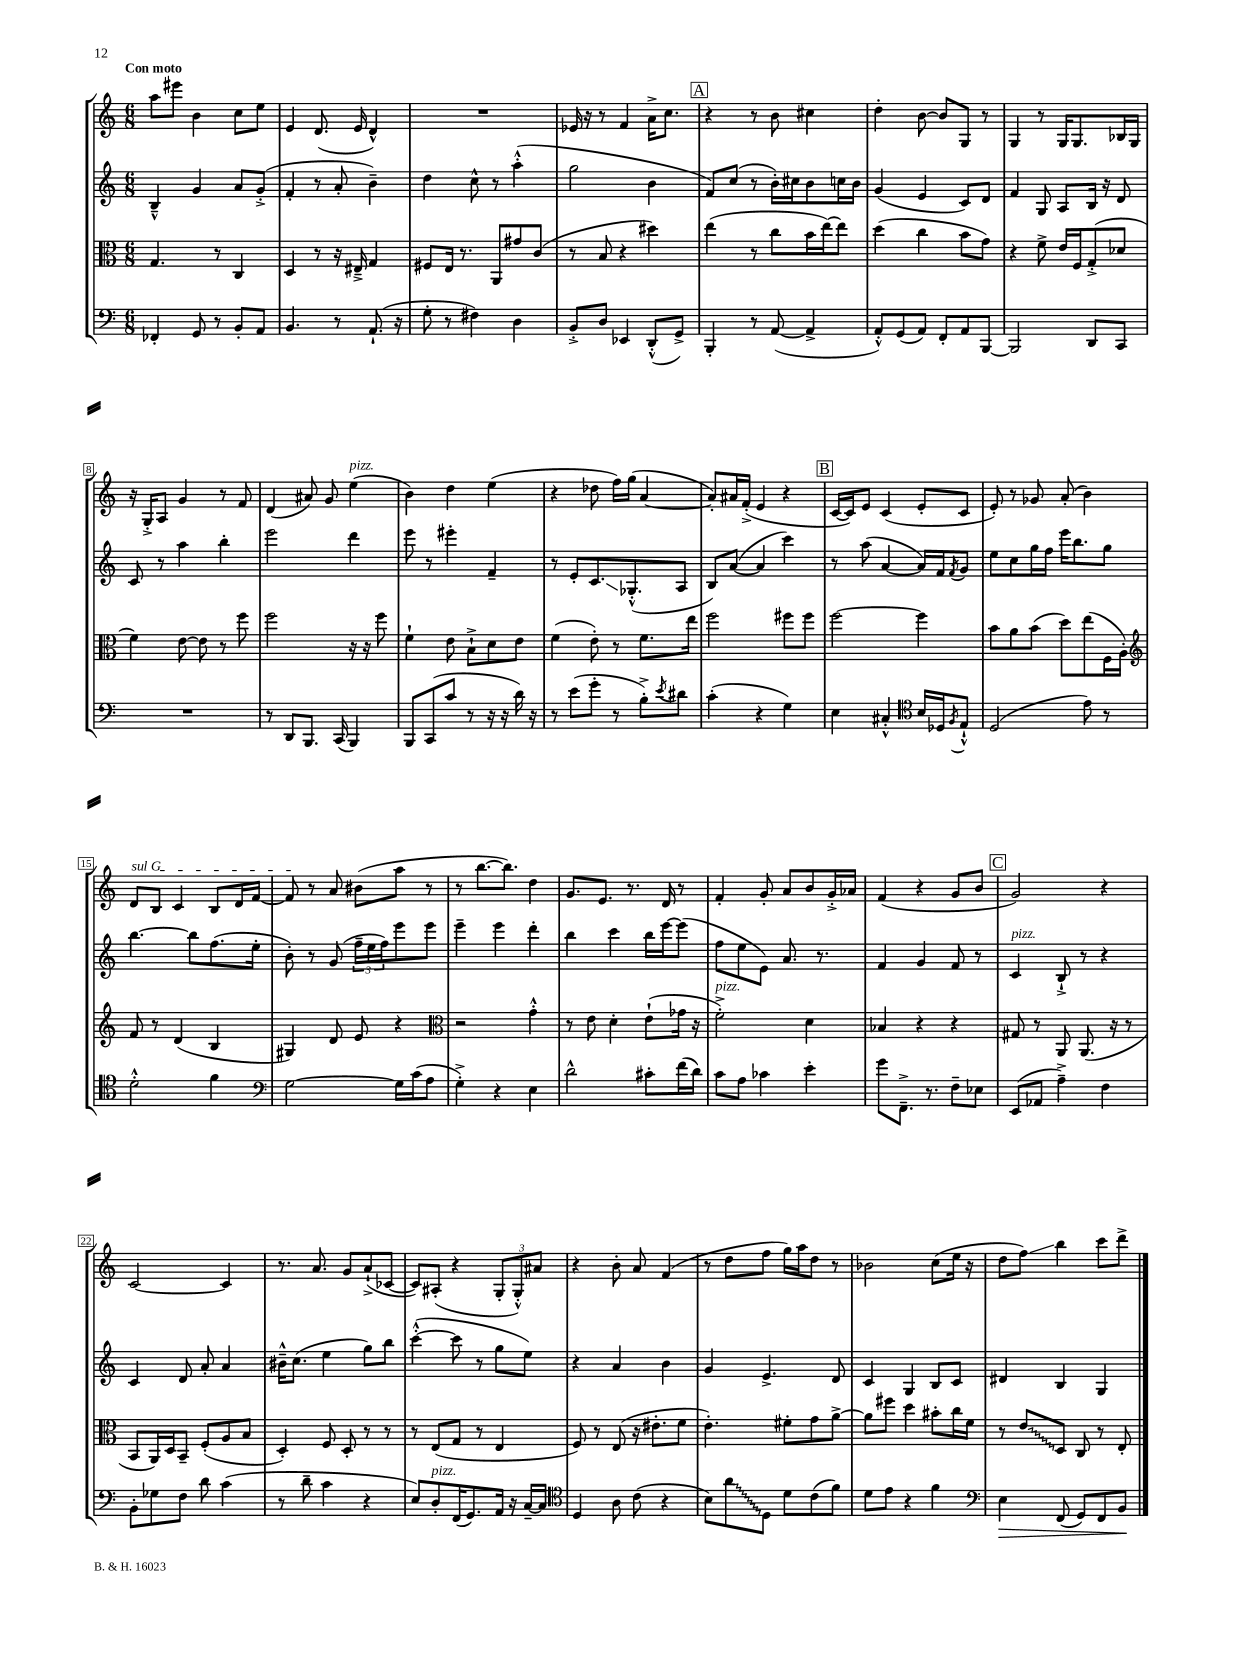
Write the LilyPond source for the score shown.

<<
\new StaffGroup <<
\new Staff = "s0" {
    \clef treble \key c \major \numericTimeSignature \time 6/8 \tempo "Con moto"
    a''8 eis'''8 b'4 c''8 e''8 |
    e'4 d'8.( e'16 d'4-^) |
    R2. |
    ees'16 r16 r8 f'4 a'16-> c''8. |
    \mark \markup { \box "A" } r4 r8 b'8 cis''4 |
    d''4-. b'8~ b'8 g8 r8 |
    g4 r8 g16 g8. bes16 g16 |
    r16 g16-.-> a8 g'4 r8 f'8 |
    d'4( ais'8) g'8 e''4^\markup { \italic "pizz." }( |
    b'4) d''4 e''4( |
    r4 des''8 f''16) g''16( a'4~ |
    a'8-.) ais'16 f'16-.->( e'4 r4 |
    \mark \markup { \box "B" } c'16~ c'16) e'8 c'4( e'8-. c'8 |
    e'8-.) r8 ges'8 a'8-.( b'4) |
    \once \override TextSpanner.bound-details.left.text = \markup { \italic "sul G" } d'8\startTextSpan b8 c'4 b8 d'16 f'16~ |
    f'8\stopTextSpan r8 a'8 bis'8( a''8 r8 |
    r8 b''8.~ b''8.) d''4 |
    g'8. e'8. r8. d'16 r8 |
    f'4-. g'8-. a'8 b'8 g'16-.-> aes'16 |
    f'4( r4 g'8 b'8 |
    \mark \markup { \box "C" } g'2) r4 |
    c'2~ c'4 |
    r8. a'8. g'8 a'8-!->( ces'8~ |
    ces'8) ais8-.( r4 \tuplet 3/2 { g8-. g8-.-^) ais'8 } |
    r4 b'8-. a'8 f'4( |
    r8 d''8 f''8 g''16) a''16 d''8 r8 |
    bes'2 c''8( e''16 r16 |
    d''8 f''8\glissando) b''4 c'''8 d'''8-> \bar "|." |
}
\new Staff = "s1" {
    \clef treble \key c \major \numericTimeSignature \time 6/8
    b4---^ g'4 a'8 g'8-.->( |
    f'4-. r8 a'8-. b'4--) |
    d''4 c''8-^ r8 a''4-.-^( |
    g''2 b'4 |
    \mark \markup { \box "A" } f'8) c''8( r8 b'16-.) cis''16 b'8 c''16 b'16 |
    g'4( e'4 c'8) d'8 |
    f'4 g8 a8 b16 r16 d'8 |
    c'8 r8 a''4 b''4-. |
    e'''2 d'''4 |
    e'''8 r8 eis'''4-. f'4-- |
    r8 e'8-. c'8.\glissando ges8.-.-^( a8 |
    b8) a'8~( a'4 c'''4) |
    \mark \markup { \box "B" } r8 a''8( a'4~ a'16) f'16 \acciaccatura { f'8 } g'8 |
    e''8 c''8 g''16 f''16 e'''16 b''8. g''8 |
    b''4.~ b''8 f''8.( e''16-. |
    b'8-.) r8 g'8( \tuplet 3/2 { f''16-- e''16 f''16) } e'''8 e'''8 |
    e'''4-- e'''4 d'''4-. |
    b''4 c'''4 b''16 e'''16~ e'''8( |
    f''8 e''8 e'8) a'8. r8. |
    f'4 g'4 f'8 r8 |
    \mark \markup { \box "C" } c'4^\markup { \italic "pizz." } b8-!-> r8 r4 |
    c'4 d'8 a'8-. a'4 |
    bis'16---^ c''8.( e''4 g''8) b''8 |
    c'''4~-.-^( c'''8 r8 g''8 e''8) |
    r4 a'4 b'4 |
    g'4 e'4.-> d'8 |
    c'4 g4 b8 c'8 |
    dis'4 b4 g4 \bar "|." |
}
\new Staff = "s2" {
    \clef alto \key c \major \numericTimeSignature \time 6/8
    g4. r8 c4 |
    d4 r8 r16 eis16---> g4 |
    fis8 e16 r8. a,8 gis'8 c'8( |
    r8 b8 r4 dis''4) |
    \mark \markup { \box "A" } e''4( r8 c''8 b'16 e''16~) e''8 |
    d''4( c''4 b'8 g'8) |
    r4 f'8-> e'16 f16 g8-.->( des'8 |
    f'4) e'8~ e'8 r8 f''8 |
    f''2 r16 r16 f''8 |
    f'4-! e'8 b8-!-> d'8 e'8 |
    f'4( e'8-.) r8 f'8. e''16 |
    f''2 fis''8 fis''8 |
    \mark \markup { \box "B" } f''2~ f''4 |
    b'8 a'8 b'8( d''8) e''8( f16 a16-.) |
    \clef treble f'8 r8 d'4( b4 |
    gis4) d'8 e'8 r4 |
    \clef alto r2 g'4-.-^ |
    r8 e'8 d'4-. e'8-!( ges'16 r16 |
    f'2-.->^\markup { \italic "pizz." }) d'4 |
    bes4 r4 r4 |
    \mark \markup { \box "C" } gis8 r8 a,8 a,8.( r16 r8 |
    b,8 a,16) d16 b,8-- f8-.( a8 b8 |
    d4-.) f8 d8-. r8 r8 |
    r8 e8( g8 r8 e4 |
    f8) r8 e8( r16 eis'8.-. f'8 |
    e'4.-.) fis'8-. g'8 a'8~-> |
    a'8 fis''8 d''4 bis'8-. c''16 f'16 |
    r8 \once \override Glissando.style = #'zigzag e'8\glissando d8 c8 r8 e8-. \bar "|." |
}
\new Staff = "s3" {
    \clef bass \key c \major \numericTimeSignature \time 6/8
    fes,4-. g,8 r8 b,8-. a,8 |
    b,4. r8 a,8.-!( r16 |
    g8-. r8 fis4) d4 |
    b,8-.-> d8 ees,4 d,8-.-^( g,8->) |
    \mark \markup { \box "A" } b,,4-. r8 a,8~( a,4-> |
    a,8-.-^) g,8( a,8) f,8-. a,8 b,,8~ |
    b,,2 d,8 c,8 |
    R2. |
    r8 d,8 b,,8. c,16( b,,4) |
    b,,8 c,8( c'8 r8 r16 r16 d'16) r16 |
    r8 e'8( g'8-. r8 b8-.->) \acciaccatura { e'8 } dis'8 |
    c'4-.( r4 g4) |
    \mark \markup { \box "B" } e4 cis4-.-^ \clef tenor b16 des16 \acciaccatura { f8 } e8-!-^ |
    d2( e'8) r8 |
    d'2-.-^ f'4 |
    \clef bass g2~ g16 c'16( a8 |
    g4-.->) r4 e4 |
    d'2-^ cis'8-. f'16( d'16) |
    c'8 a8 ces'4 e'4-. |
    g'8 f,8.---> r8. f8-- ees8 |
    \mark \markup { \box "C" } e,8( aes,8 a4--->) f4 |
    b,8-. ges8 f8 d'8 c'4( |
    r8 d'8-- c'4 r4 |
    e8) d8-.^\markup { \italic "pizz." } f,16( g,8.) a,16 r16 c16~-- c16 |
    \clef tenor d4 a8 c'8( r4 |
    b8) \once \override Glissando.style = #'zigzag a'8\glissando d8 d'8 c'8( f'8) |
    d'8 e'8 r4 f'4 |
    \clef bass e4\> f,8( g,8) f,8 b,8\! \bar "|." |
}
>>
>>
\layout { \context { \Score \override BarNumber.stencil = #(make-stencil-boxer 0.1 0.3 ly:text-interface::print) } }
